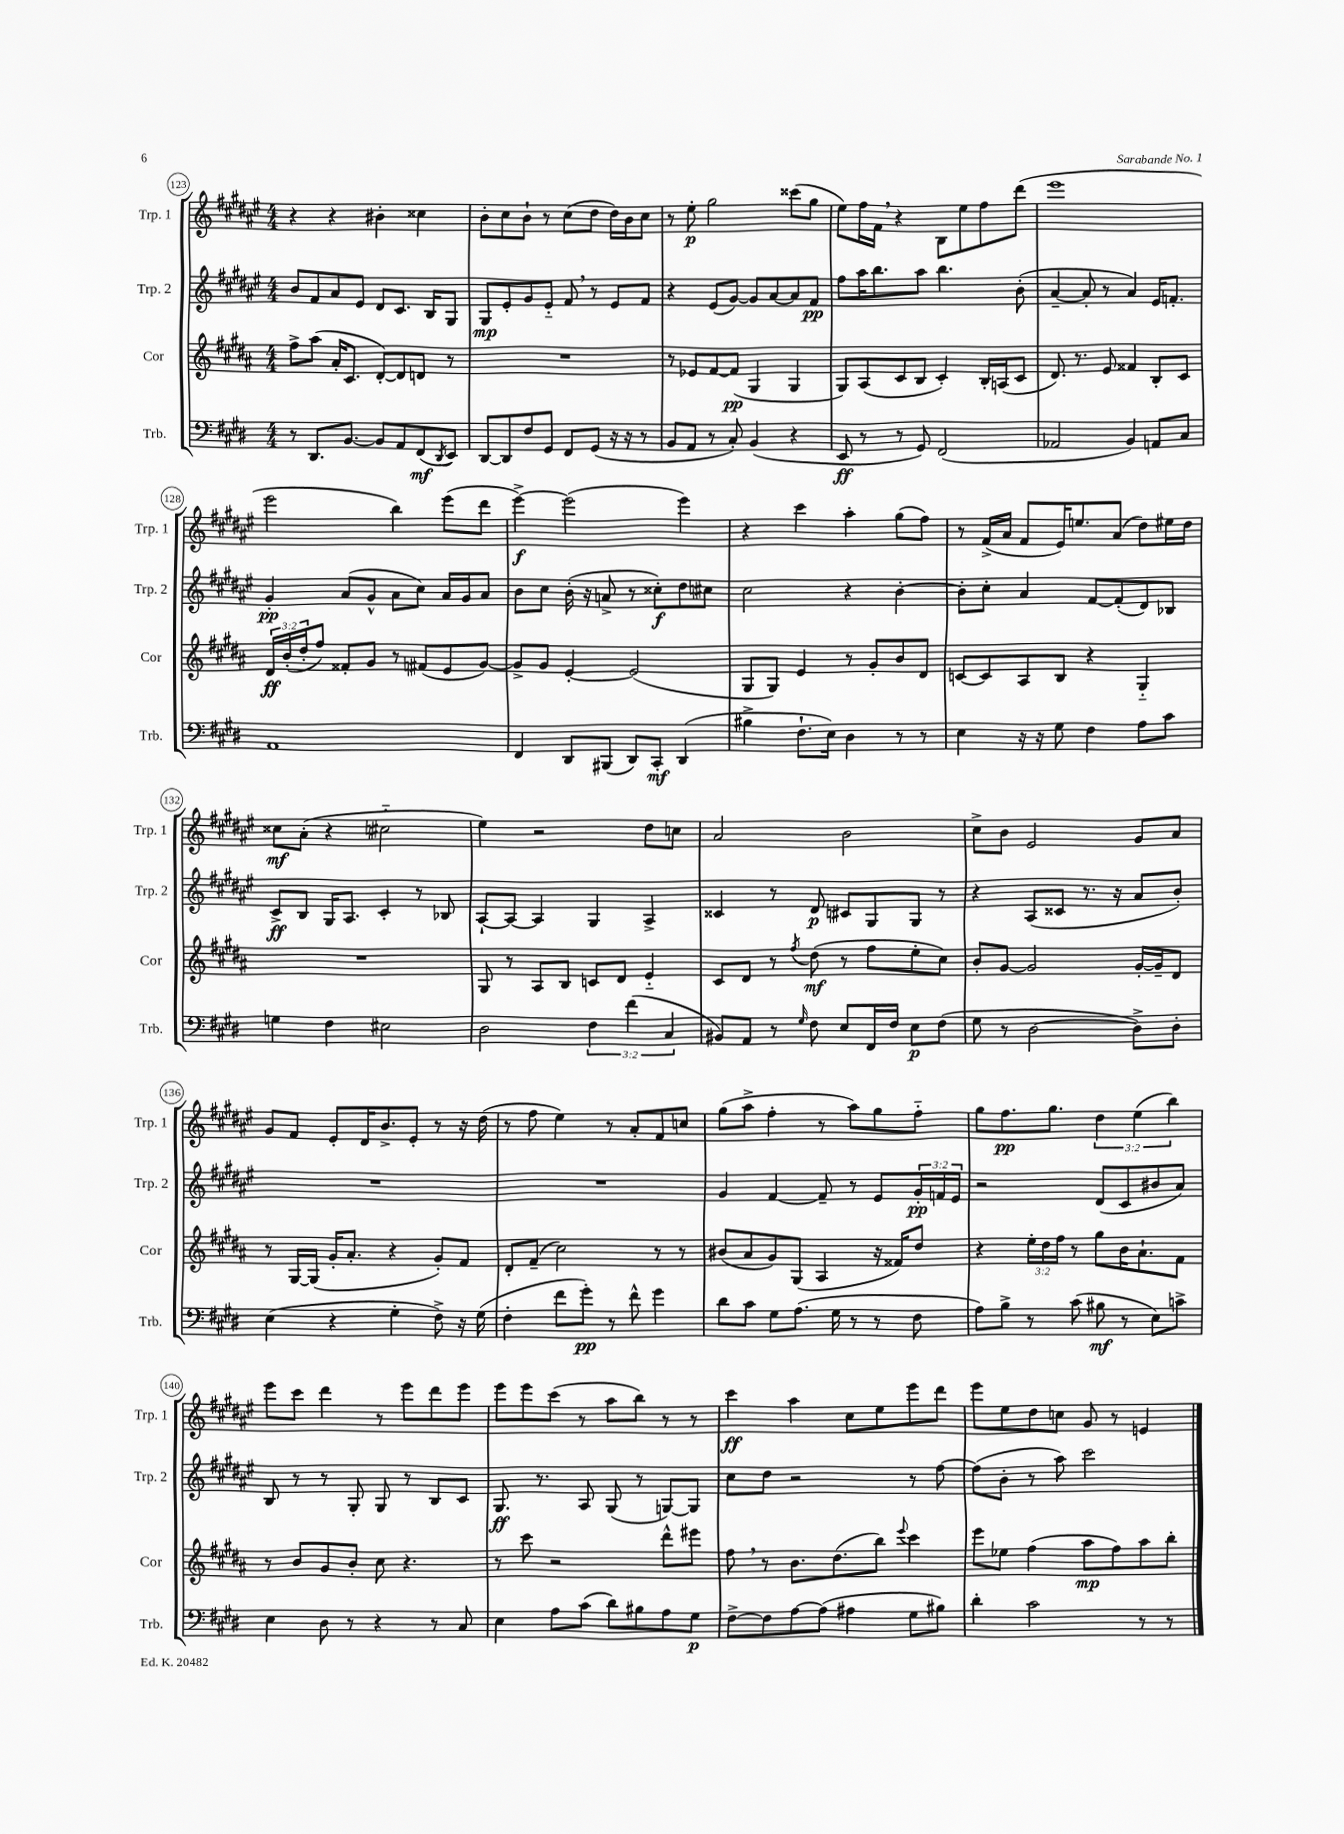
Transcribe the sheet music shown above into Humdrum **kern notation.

**kern	**kern	**kern	**kern
*staff4	*staff3	*staff2	*staff1
*clefF4	*clefG2	*clefG2	*clefG2
*k[f#c#g#d#]	*k[f#c#g#d#a#]	*k[f#c#g#d#a#e#]	*k[f#c#g#d#a#e#]
*M4/4	*M4/4	*M4/4	*M4/4
8r	8ff#^	8b	4r
8.DD#	(8aa#	8f#	.
.	16a#'	8a#	4r
[8.BB	8.c#	.	.
.	.	8e#	.
8BB]	[8d#')	8d#	4b#'
8AA	8d#]	8.c#	.
(8FF#	8d	.	4cc##
.	.	16B	.
8qDD#	.	.	.
8EE)	8r	8G#	.
=	=	=	=
[8DD#	1r	8G#	8b'
8DD#]	.	8e#'	8cc#
8F#	.	8g#	8b`
8GG#	.	8e#'~	8r
8FF#	.	8f#	(8cc#
(8GG#	.	8r	8dd#
16r	.	8e#	16dd#)
16r	.	.	16b
8r	.	8f#	8cc#
=	=	=	=
8BB	8r	4r	8r
8AA	8e-	.	8ee#'
8r	[8f#	(8e#	2gg#
8C#')	(8f#]	[8g#)	.
(4BB	4G#	8g#]	.
.	.	[8a#	.
4r	4G#	8a#]	(8ccc##
.	.	8f#	8gg#
=	=	=	=
8EE	8G#)	8ff#	8ee#)
8r	(8A#	16aa#	16ff#
.	.	8.bb	16f#
8r	8c#	.	4r
8GG#)	8B	8aa#	.
(2FF#	4c#')	4.bb	8B
.	.	.	8ee#
.	16B'	.	8ff#
.	(16A	.	.
.	8c#	(8b'	(8ddd#
=	=	=	=
2AA-	8.d#)	[4a#~	1eee#
.	8.r	.	.
.	.	8a#']	.
.	8e	8r	.
4BB)	4f##	4a#)	.
8AA	8B'	16e#	.
.	.	8.f'	.
8C#	8c#	.	.
=	=	=	=
1AA	24d#	4g#'	2eee#
.	(24b'	.	.
.	24dd#'	.	.
.	8ff#)	.	.
.	8f##'	(8a#	.
.	8g#	8g#^^	.
.	8r	8a#	4bb)
.	(8f#	8cc#)	.
.	8e	16a#	(8eee#
.	.	16g#	.
.	[8g#)	8a#	8ddd#
=	=	=	=
4FF#	8g#^]	8b	[4eee#^)
.	8g#	8cc#	.
8DD#	[4e'	(16b'	(2eee#]
.	.	16r	.
(8BBB#	.	8a^	.
8DD#)	(2e]	8r	.
8CC#'	.	8cc##')	.
(4DD#	.	8dd#	4eee#)
.	.	8cc#	.
=	=	=	=
4B#^	8G#	2cc#	4r
.	8G#)	.	.
8.F#`	4e	.	4ccc#
16E)	.	.	.
4D#	8r	4r	4aa#'
.	8g#'	.	.
8r	8b	[4b'	(8gg#
8r	8d#	.	8ff#)
=	=	=	=
4E	[8c	8b']	8r
.	8c]	8cc#'	(16f#^
.	.	.	16a#
16r	8A#	4a#	8f#
16r	.	.	.
8G#	8B	.	16e#)
.	.	.	8.ee
4F#	4r	[8f#	.
.	.	(8f#']	(8a#
8A	4G#'~	8d#)	8dd#)
8c#	.	8B-	16ee#
.	.	.	16dd#
=	=	=	=
4G	1r	8c#^	8cc##
.	.	8B	(8a#'
4F#	.	16G#	4r
.	.	8.A#	.
2E#	.	4c#'	2cc#'~
.	.	8r	.
.	.	8B-	.
=	=	=	=
2D#	8G#	[8A#`	4ee#)
.	8r	8A#_	.
.	8A#	4A#]	2r
.	8B	.	.
6F#	8c	4G#	.
.	8d#	.	.
(6f#	.	.	.
.	4e'~	4A#^	8dd#
6C#	.	.	.
.	.	.	8cc
=	=	=	=
8BB#)	8c#	4c##	2a#
8AA	8d#	.	.
8r	8r	8r	.
16qqG#	8qff#	.	.
8F#	(8dd#	8d#	.
8E	8r	8c#	2b
16FF#	8ff#	8G#	.
16F#	.	.	.
8E	8ee'	8G#	.
(8F#	8cc#)	8r	.
=	=	=	=
8G#	8b'	4r	8cc#^
8r	[8g#	.	8b
[2D#	2g#]	(8A#	2e#
.	.	8c##	.
.	.	8.r	.
.	.	16r	.
8D#^])	[16g#'	8a#	8g#
.	16g#~]	.	.
8D#'	8d#	8b')	8a#
=	=	=	=
(4E	8r	1r	8g#
.	[16G#	.	8f#
.	(16G#]	.	.
4r	16g#'	.	8e#'
.	8.a#'	.	.
.	.	.	16d#
.	.	.	8.b^
4G#'	4r	.	.
.	.	.	8e#'
8F#^)	8g#')	.	8r
16r	8f#	.	16r
(16G#	.	.	(16dd#
=	=	=	=
4F#'	8d#'	1r	8r
.	(8f#~	.	8ff#
8f#	2cc#)	.	4ee#)
8g#')	.	.	.
8r	.	.	8r
8f#^^	.	.	8a#'
4g#	8r	.	8f#
.	8r	.	8cc
=	=	=	=
8d#	(8b#	4g#	(8gg#
8c#	8a#	.	8aa#^
8G#	8g#)	[4f#	4ff#'
(8.A	(8G#	.	.
.	4A#	8f#~]	8r
16G#	.	.	.
8r	.	8r	8aa#)
8r	16r	8e#	8gg#
.	16f##)	.	.
8F#	8dd#	24g#'	8ff#'~
.	.	24f	.
.	.	24e#	.
=	=	=	=
8A)	4r	2r	8gg#
8B^	.	.	8.ff#
8r	24ee'	.	.
.	24dd#	.	.
.	.	.	8.gg#
.	24ff#	.	.
(8c#	8r	.	.
8B#	8gg#	(8d#	6dd#
8r	16b	8c#	.
.	.	.	(6ee#
.	8.a#`	.	.
8E)	.	8b#	.
.	.	.	6bb)
8c^	8f#	8a#)	.
=	=	=	=
4E	8r	8B	8eee#
.	8b	8r	8ccc#
8D#	8g#	8r	4ddd#
8r	8b'	8G#'	.
4r	8cc#	8G#	8r
.	4.r	8r	8eee#
8r	.	8B	8ddd#
8C#	.	8c#	8eee#
=	=	=	=
4E	8r	8.G#	8eee#
.	8ccc#	.	8eee#
.	.	8.r	.
8A	2r	.	(8ccc#
(8c#	.	8A#	8r
8d#)	.	(8G#	8aa#
8B#	.	8r	8bb)
8A	8ddd#^^	[8G)	8r
8G#	8eee#	8G]	8r
=	=	=	=
[8F#^	8ff#	8cc#	4ccc#
8F#]	8r	8dd#	.
[8A	8.b	2r	4aa#
(8A]	.	.	.
.	(8.dd#	.	.
4A#	.	.	8cc#
.	8bb)	.	8ee#
.	8qqeee	.	.
8G#	4ccc#	8r	8eee#
8B#)	.	[8ff#	8ddd#
=	=	=	=
4d#'	8eee	(8ff#]	8eee#
.	8ee-	8b'	8ee#
2c#	(4ff#	8r	8dd#
.	.	8aa#)	8cc
.	8aa#	2ccc#	8g#
.	8ff#)	.	8r
8r	8aa#	.	4e
8r	8bb'	.	.
==	==	==	==
*-	*-	*-	*-
